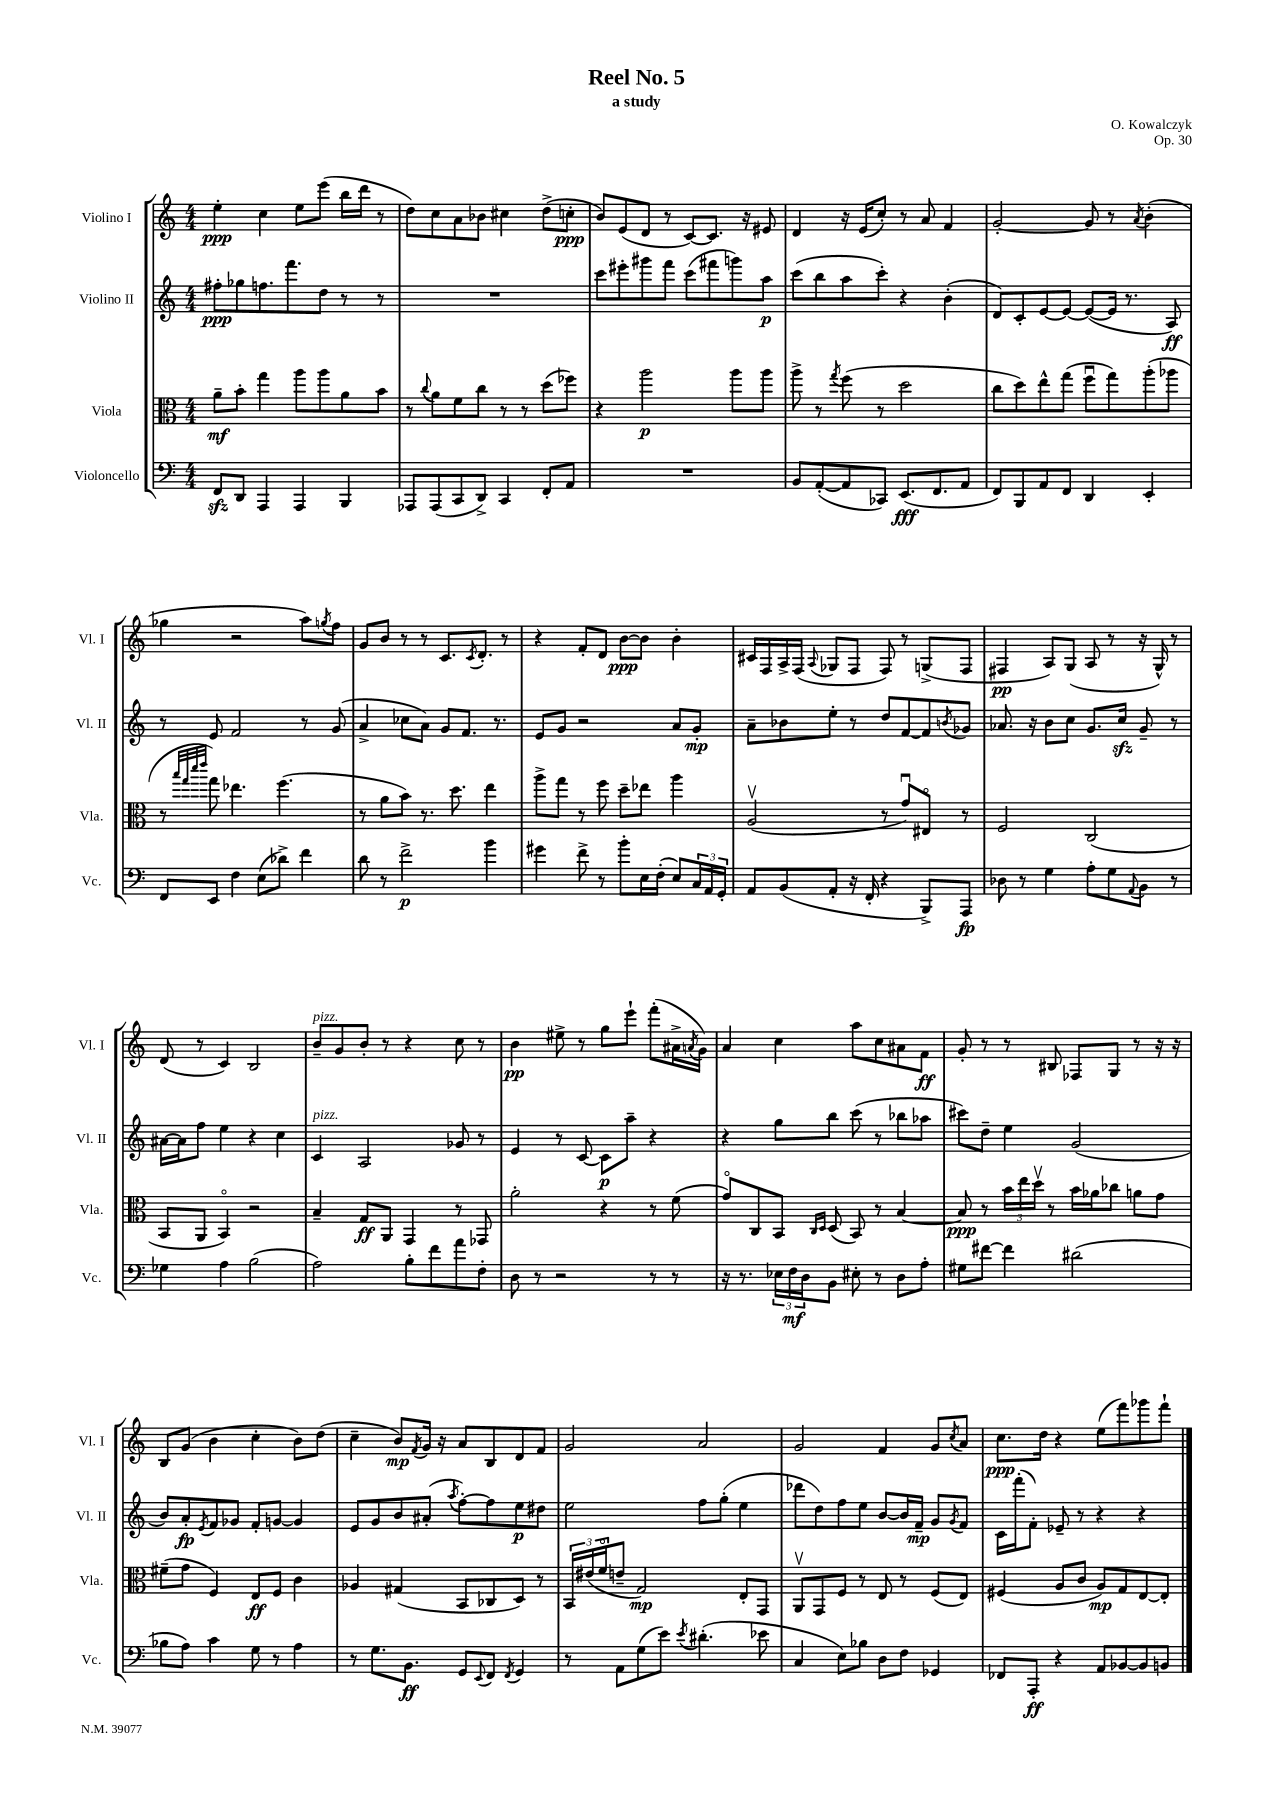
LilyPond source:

\header { title = "Reel No. 5" composer = "O. Kowalczyk" subtitle = "a study" opus = "Op. 30" }
<<
\new StaffGroup <<
\new Staff = "s0" \with { instrumentName = "Violino I" shortInstrumentName = "Vl. I" } {
    \clef treble \key c \major \numericTimeSignature \time 4/4
    e''4-.\ppp c''4 e''8 e'''8( b''16 d'''16 r8 |
    d''8) c''8 a'8 bes'8 cis''4 d''8->( c''8-.\ppp |
    b'8) e'8( d'8 r8 c'8~) c'8. r16 eis'8 |
    d'4 r16 e'16( c''8-.) r8 a'8 f'4 |
    g'2~-. g'8 r8 \acciaccatura { a'8 } b'4-.( |
    ges''4 r2 a''8) \acciaccatura { g''8 } f''8 |
    g'8 b'8 r8 r8 c'8. \acciaccatura { c'8 } d'8.-. r8 |
    r4 f'8-. d'8 b'8~\ppp b'8 b'4-. |
    cis'16 f16 a16-> f16( \appoggiatura { a8 } ges8 f8 f8) r8 g8->( f8 |
    fis4\pp a8) g8( a8 r8 r16 g16-^) r8 |
    d'8( r8 c'4) b2 |
    b'8--^\markup { \italic "pizz." } g'8 b'8-. r8 r4 c''8 r8 |
    b'4\pp eis''8-> r8 g''8 e'''8-! f'''8-.( ais'16-> \acciaccatura { a'8 } g'16) |
    a'4 c''4 a''8 c''8 ais'8 f'8\ff |
    g'8-. r8 r8 bis8 fes8 g8 r8 r16 r16 |
    b8 g'8( b'4 c''4-. b'8) d''8( |
    c''4-- b'8\mp) \acciaccatura { f'8 } g'16 r16 a'8 b8 d'8 f'8 |
    g'2 a'2 |
    g'2 f'4 g'8 \acciaccatura { c''8 } a'8 |
    c''8.\ppp d''16 r4 e''8( f'''8) ges'''8 f'''8-! \bar "|." |
}
\new Staff = "s1" \with { instrumentName = "Violino II" shortInstrumentName = "Vl. II" } {
    \clef treble \key c \major \numericTimeSignature \time 4/4
    fis''8-.\ppp ges''8 f''8. f'''8. d''8 r8 r8 |
    R1 |
    c'''8 eis'''8-. gis'''8 f'''8 c'''8( fis'''8 g'''8) a''8\p |
    c'''8( b''8 a''8 c'''8-.) r4 b'4-.( |
    d'8) c'8-. e'8~ e'8~ e'8~( e'16 r8. a8\ff) |
    r8 e'8 f'2 r8 g'8( |
    a'4-> ces''8 a'8) g'8 f'8. r8. |
    e'8 g'8 r2 a'8 g'8-.\mp |
    a'8-- bes'8 e''8-. r8 d''8 f'8~ f'8 \acciaccatura { b'8 } ges'8 |
    aes'8. r16 b'8 c''8 g'8. c''16\sfz g'8-- r8 |
    ais'16~ ais'16 f''8 e''4 r4 c''4 |
    c'4^\markup { \italic "pizz." } a2 ges'8 r8 |
    e'4 r8 c'8~ c'8\p a''8-- r4 |
    r4 g''8 b''8 c'''8( r8 bes''8 aes''8 |
    cis'''8) d''8-- e''4 g'2( |
    b'8) a'8-.\fp \acciaccatura { e'8 } f'8 ges'8 f'8-. g'8~ g'4 |
    e'8 g'8 b'8 ais'8-.( \acciaccatura { a''8 } f''8~-.) f''8 e''8\p dis''8 |
    e''2 f''8 g''8-.( e''4 |
    des'''8 d''8) f''8 e''8 b'8~ b'16 f'16--\mp g'8 \acciaccatura { g'8 } f'8 |
    c'16 f'''16-.( f'8-.) ees'8-- r8 r4 r4 \bar "|." |
}
\new Staff = "s2" \with { instrumentName = "Viola" shortInstrumentName = "Vla." } {
    \clef alto \key c \major \numericTimeSignature \time 4/4
    a'8--\mf b'8-. g''4 a''8 a''8 a'8 b'8 |
    r8 \appoggiatura { c''8 } a'8 f'8 c''8 r8 r8 d''8( fes''8) |
    r4 a''2\p a''8 a''8 |
    a''8-> r8 \acciaccatura { g''8 } f''8( r8 d''2 |
    c''8 d''8) e''8-^ g''8( f''8\downbow g''8) a''8-.( aes''8 |
    r8 \grace { b''32 g''32 d'''32 e'''32 } g''8) ees''4. f''4.( |
    r8 a'8 b'8) r8. d''8. e''4 |
    a''8-> g''8 r8 f''8 d''8-- ees''8 a''4 |
    a2\upbow( r8 g'8\downbow) eis8\flageolet r8 |
    f2 c2( |
    b,8 a,8 b,4\flageolet) r2 |
    b4-- g8\ff a,8 g,4 r8 ges,8 |
    a'2-. r4 r8 f'8( |
    g'8\flageolet) c8 b,8 \grace { c16 d16 } d8( b,8) r8 b4~ |
    b8\ppp r8 \tuplet 3/2 { b'16 e''16 d''16\upbow } r8 b'16 aes'16 ces''8 a'8 g'8 |
    fis'8--( g'8 f4) e8\ff f8 c'4 |
    aes4 gis4( b,8 ces8 d8) r8 |
    \tuplet 3/2 { b,16 eis'16( f'16\flageolet } e'8-- g2\mp) e8-. g,8 |
    a,8\upbow g,8 f8 r8 e8 r8 f8( e8) |
    fis4( a8 c'8 a8\mp) g8 e8~ e8-. \bar "|." |
}
\new Staff = "s3" \with { instrumentName = "Violoncello" shortInstrumentName = "Vc." } {
    \clef bass \key c \major \numericTimeSignature \time 4/4
    f,8\sfz d,8 a,,4 a,,4 b,,4 |
    aes,,8 aes,,8( c,8 d,8->) c,4 f,8-. a,8 |
    R1 |
    b,8 a,8~-.( a,8 ces,8) e,8.\fff( f,8. a,8 |
    f,8) b,,8 a,8 f,8 d,4 e,4-. |
    f,8 e,8 f4 e8( des'8->) f'4 |
    d'8 r8 f'2->\p b'4 |
    gis'4 f'8-> r8 b'8-. e16 f16-.( e8) \tuplet 3/2 { c16 a,16 g,16-. } |
    a,8 b,8( a,8-. r16 f,16-. r4 b,,8->) a,,8\fp |
    des8 r8 g4 a8-. g8 \appoggiatura { a,8 } b,8 r8 |
    ges4 a4 b2( |
    a2) b8-. f'8 a'8 f8-. |
    d8 r8 r2 r8 r8 |
    r16 r8. \tuplet 3/2 { ees16 f16\mf d16 } b,8 eis8-. r8 d8 a8-. |
    gis8 fis'8~ fis'4 dis'2( |
    bes8 a8) c'4 g8 r8 a4 |
    r8 g8. b,8.\ff g,8 \appoggiatura { e,8 } f,8 \acciaccatura { f,8 } g,4 |
    r8 a,8 g8( e'8) \acciaccatura { e'8 } dis'4.-.( ees'8 |
    c4 e8) bes8 d8 f8 ges,4 |
    fes,8 a,,8-.\ff r4 a,8 bes,8~ bes,8 b,8 \bar "|." |
}
>>
>>
\layout { \context { \Score \remove "Bar_number_engraver" } }
